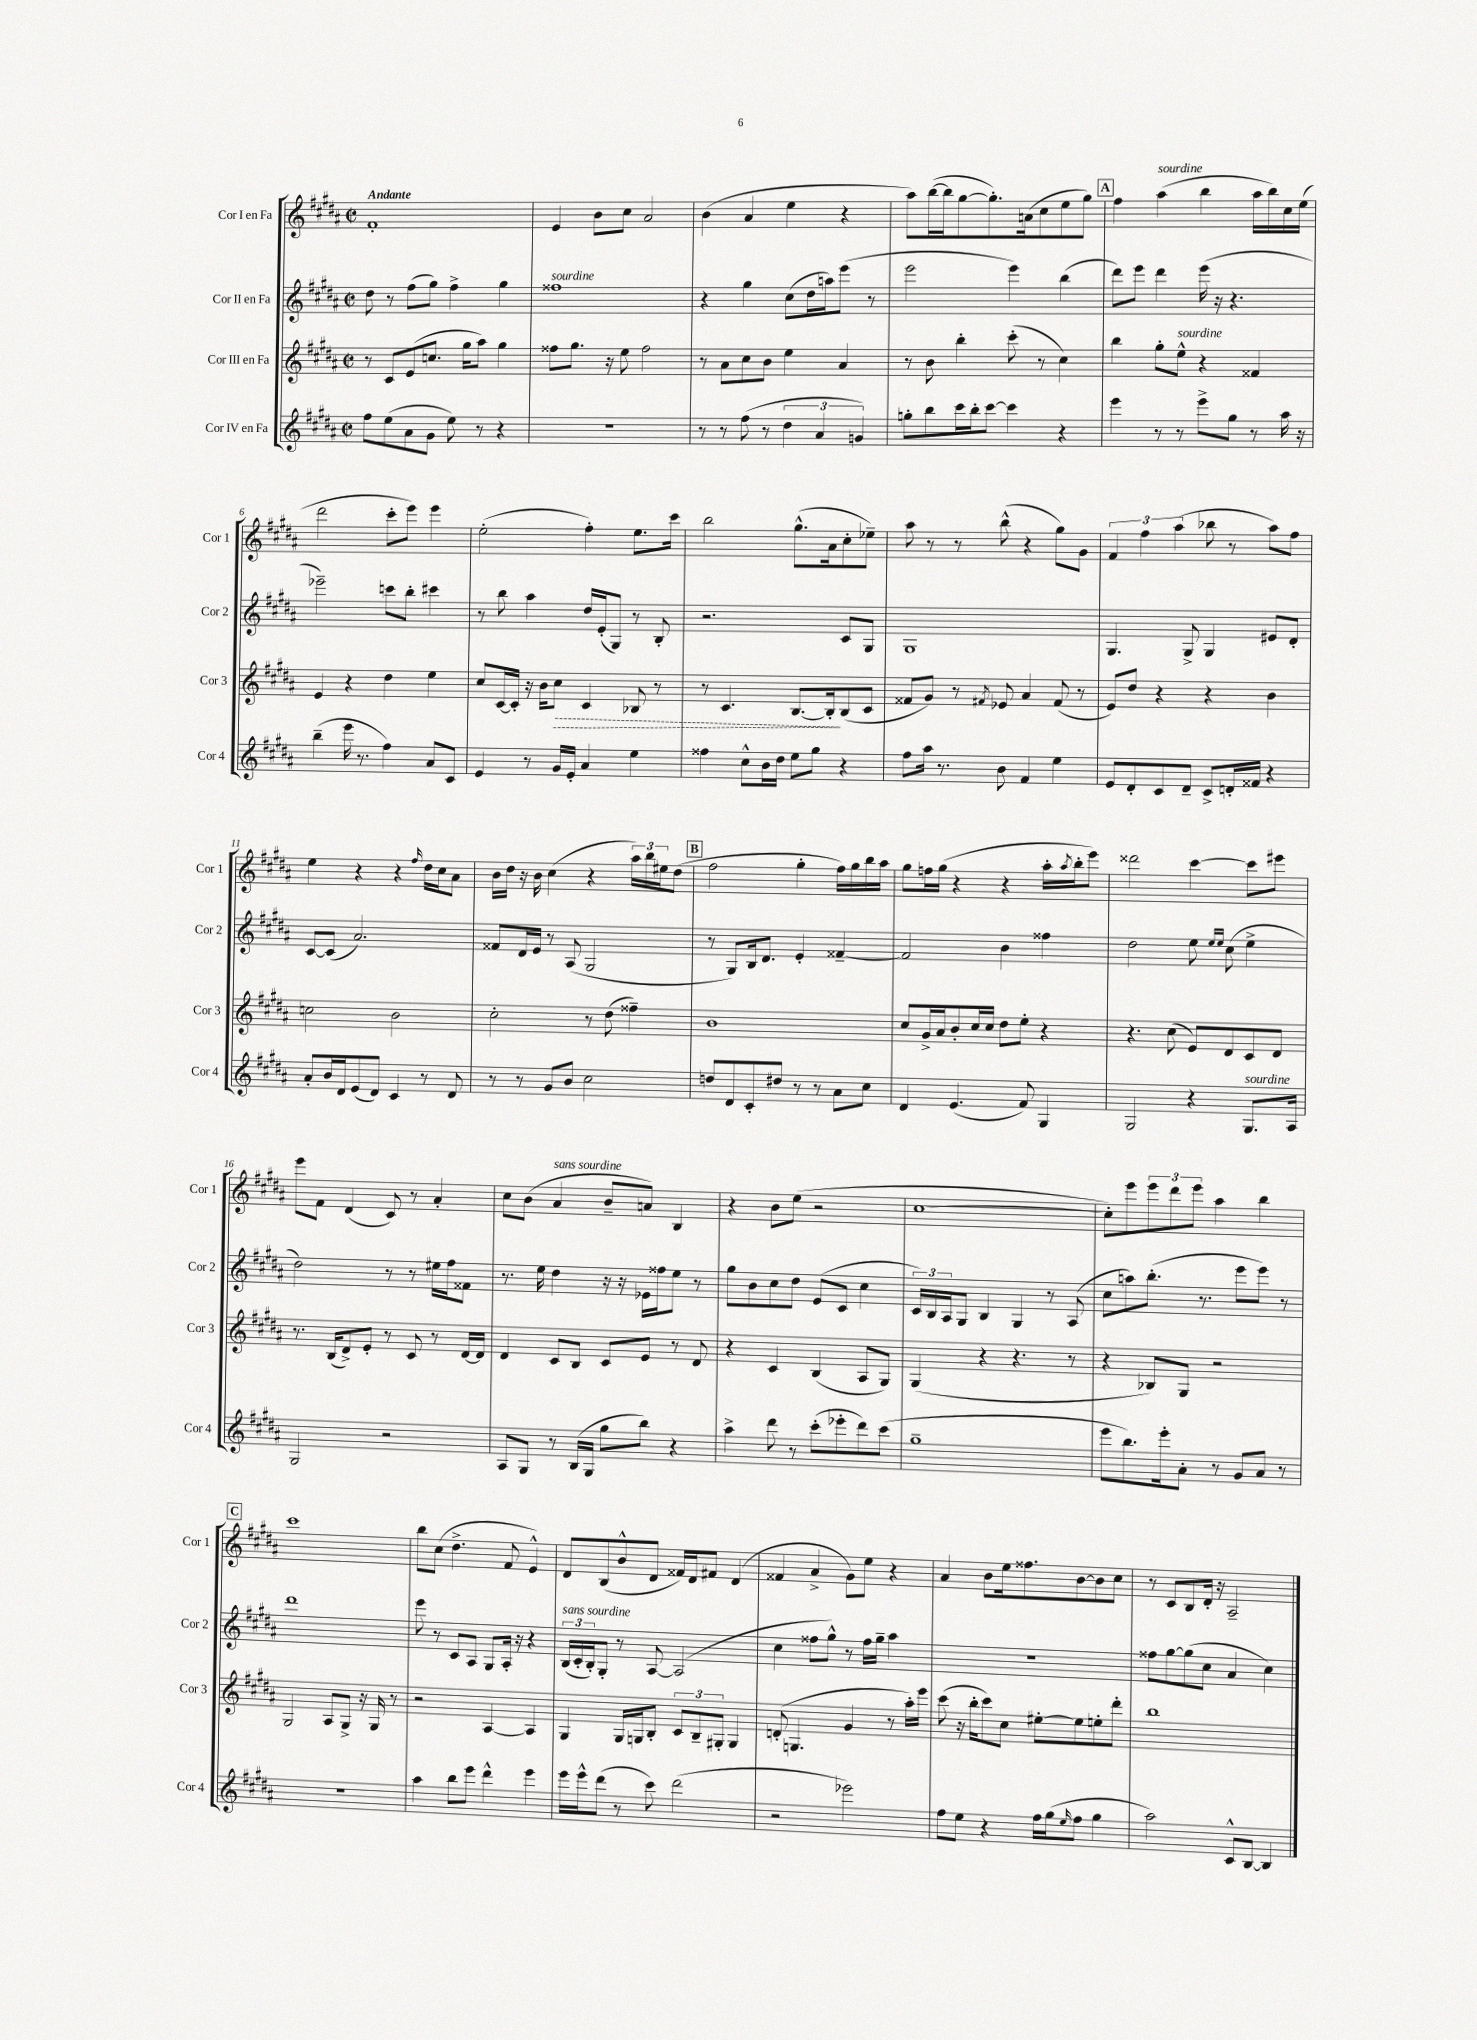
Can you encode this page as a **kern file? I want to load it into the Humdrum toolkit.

**kern	**kern	**dynam	**kern	**kern
*part4	*part3	*part3	*part2	*part1
*staff4	*staff3	*staff3	*staff2	*staff1
*I"Cor IV en Fa	*I"Cor III en Fa	*	*I"Cor II en Fa	*I"Cor I en Fa
*I'Cor 4	*I'Cor 3	*	*I'Cor 2	*I'Cor 1
*clefG2	*clefG2	*	*clefG2	*clefG2
*k[f#c#g#d#a#]	*k[f#c#g#d#a#]	*	*k[f#c#g#d#a#]	*k[f#c#g#d#a#]
*M2/2	*M2/2	*	*M2/2	*M2/2
*met(c|)	*met(c|)	*	*met(c|)	*met(c|)
=1	=1	=1	=1	=1
!	!	!	!	!LO:TX:a:B:t=Andante
8ff#\L	8r	.	8dd#\	1f#'
(8ee\	8c#/L	.	8r	.
8a#\	(8e/	.	(8ff#\L	.
8g#\J	8.ccn/J	.	8gg#\J)	.
8ee\)	.	.	4ff#^\	.
.	16gg#\KL	.	.	.
8r	8aa#\J)	.	.	.
4r	4gg#\	.	4gg#\	.
=2	=2	=2	=2	=2
!	!	!	!LO:TX:a:i:t=sourdine	!
1r	8ff##X\L	.	1ff##X	4e/
.	8.gg#\J	.	.	.
.	.	.	.	8b\L
.	16r	.	.	.
.	8ee\	.	.	8cc#\J
.	2ff##\	.	.	2a#/
=3	=3	=3	=3	=3
8r	8r	.	4r	(4b\
8r	8a#\L	.	.	.
(8ff#\	8cc#\	.	4gg#\	4a#/
8r	8b\J	.	.	.
6dd#\	4ee\	.	(8cc#\L	4ee\
.	.	.	16dd#\L	.
6a#/	.	.	.	.
.	.	.	16aan\J)	.
.	4a#/	.	(8eee\J	4r
6gn/)	.	.	.	.
.	.	.	8r	.
=4	=4	=4	=4	=4
8ggn'\L	8r	.	2eee\	8aa#\L)
8bb\	8b\	.	.	([16bb\L
.	.	.	.	16bb\J]
16ccc#\L	4bb'\	.	.	[8gg#\
16bb'\J	.	.	.	.
[8ccc#\J	.	.	.	8.gg#'\])
4ccc#\]	(8ccc#'\	.	4eee\)	.
.	.	.	.	(16an\k
.	8r	.	.	8cc#\
4r	4cc#\)	.	(4bb\	8ee\
.	.	.	.	8gg#\J)
!!LO:REH:place=s1:t=A
=5	=5	=5	=5	=5
4eee\	4bb\	.	8ddd#\L)	4ff#\
.	.	.	8eee\J	.
!	!	!	!	!LO:TX:a:i:t=sourdine
8r	8gg#'\L	.	4ddd#\	(4aa#\
!	!LO:TX:a:i:t=sourdine	!	!	!
8r	8ee^^\J	.	.	.
8eee^\L	4r	.	(16eee\	4bb\
.	.	.	16r	.
8gg#\J	.	.	4.r	.
8r	4f##X/	.	.	16aa#\LL
.	.	.	.	16bb\)
16aa#\	.	.	.	16cc#\
16r	.	.	.	(16ee\JJ
!!LO:LB:g=z
=6	=6	=6	=6	=6
(4bb~\	4e/	.	2eee-X~\)	2ddd#\
16eee\	4r	.	.	.
8.r	.	.	.	.
4ff#\)	4dd#\	.	8cccn\L	8ccc#'\L
.	.	.	8bb'\J	8eee\J)
8a#/L	4ee\	.	4ccc#X\	4eee\
8c#/J	.	.	.	.
=7	=7	=7	=7	=7
4e/	8cc#/L	.	8r	(2ee'\
.	[16c#/L	.	8bb\	.
.	16c#'/JJ]	.	.	.
8r	16r	.	4aa#\	.
.	16b\KL	.	.	.
!	!	!LO:HP:b	!	!
16g#/LL	8cc#\J	>	.	.
16e'/JJ	.	.	.	.
4a#/	4c#/	.	16dd#/LL	4ff#'\)
.	.	.	(16e'/J	.
.	.	.	8G#/J)	.
4ee\	8B-X/	.	8r	8.ee\L
.	8r	.	8B'/	.
.	.	.	.	16ccc#\Jk
=8	=8	=8	=8	=8
4ff##X\	8r	.	2.r	2bb\
.	4.c#/	.	.	.
8cc#^^\L	.	.	.	.
16b\L	.	.	.	.
16dd#\JJ	.	.	.	.
8ee\L	[8.B/L	.	.	(8.gg#^^\L
8gg#\J	.	.	.	.
.	16B'/k]	.	.	16a#\k
4r	(8B/	]	8c#/L	8cc#'\
.	8c#/J	.	8G#/J	8ee-X~\J)
=9	=9	=9	=9	=9
8ff#\L	8f##X/L	.	1G#	8aa#\
16aa#\Jk	8g#/J)	.	.	8r
8.r	.	.	.	.
.	8r	.	.	8r
.	8qf#X/	.	.	.
8b\	8e-X/	.	.	(8bb^^\
4f#/	4a#/	.	.	4r
4ee\	(8f#/	.	.	8gg#\L)
.	8r	.	.	8g#\J
=10	=10	=10	=10	=10
8e/L	8e/L)	.	4.G#/	6f#/
8d#'/	8dd#/J	.	.	.
.	.	.	.	6ff#\
8c#/	4r	.	.	.
.	.	.	.	(6aa#\
8d#~/J	.	.	8G#^/	.
8c#^/L	4r	.	4G#/	8bb-X\
16dn'/L	.	.	.	8r
16f##X/JJ	.	.	.	.
4r	4b\	.	8e#X/L	8aa#\L)
.	.	.	8d#'/J	8ff#\J
!!LO:LB:g=z
=11	=11	=11	=11	=11
8a#'/L	2ccn\	.	[8c#/L	4ee\
16b/L	.	.	(8c#/J]	.
16d#/J	.	.	.	.
(8e/	.	.	2.a#/)	4r
8d#/J)	.	.	.	.
4c#/	2b\	.	.	4r
.	.	.	.	16qqff#/
8r	.	.	.	16dd#\LL
.	.	.	.	16cc#\J
8d#/	.	.	.	8a#\J
=12	=12	=12	=12	=12
8r	2cc#'\	.	8f##X/L	16b\LL
.	.	.	.	16dd#\JJ
8r	.	.	16d#/L	16r
.	.	.	16e/JJ	16b\
8g#/L	.	.	8r	(4cc#\
8b/J	.	.	(8A#/	.
2cc#\	8r	.	2G#/	4r
.	(8dd#\	.	.	.
.	4ff##X~\)	.	.	24aa#\LL)
.	.	.	.	24bb\
.	.	.	.	24ee#X\J
.	.	.	.	(8dd#\J
!!LO:REH:place=s1:t=B
=13	=13	=13	=13	=13
8ddn/L	1b	.	8r	2ff#\
8d#/	.	.	8G#/L)	.
8c#'/	.	.	16B/k	.
.	.	.	8.d#/J	.
8dd#X/J	.	.	.	.
8r	.	.	4e'/	4gg#'\
8r	.	.	.	.
8a#\L	.	.	[4f##X~/	16ff#\LL)
.	.	.	.	16gg#\
8cc#\J	.	.	.	16bb\
.	.	.	.	16aa#\JJ
=14	=14	=14	=14	=14
4d#/	8cc#/L	.	2f##/]	8gg#\L
.	16g#^/L	.	.	16ffn\L
.	16a#/J	.	.	(16gg#\JJ
(4.e/	8b'/	.	.	4r
.	16cc#/L	.	.	.
.	16cc#/JJ	.	.	.
.	8dd#\L	.	4b\	4r
8f#/)	8ee'\J	.	.	.
4G#/	4r	.	4ff##X\	16aa#'\LL
.	.	.	.	8qaa#/
.	.	.	.	16bb'\J
.	.	.	.	8eee\J)
=15	=15	=15	=15	=15
2G#/	4.r	.	2dd#\	2ddd##X\
.	(8cc#\	.	.	.
4r	8e/L)	.	8ee\	[4ccc#\
.	.	.	16qqee/LL	.
.	.	.	16qqee/JJ	.
.	8d#/	.	(8cc#\	.
!LO:TX:a:i:t=sourdine	!	!	!	!
8.G#/L	8c#/	.	4ee^\	8ccc#\L]
.	8d#/J	.	.	8eee#X\J
16A#/Jk	.	.	.	.
!!LO:LB:g=z
=16	=16	=16	=16	=16
2G#/	8.r	.	2dd#\)	8eee\L
.	.	.	.	8f#\J
.	(16B/KL	.	.	.
.	8d#^/)	.	.	(4d#/
.	8e'/J	.	.	.
2r	8r	.	8r	8c#/)
.	8c#/	.	8r	8r
.	8r	.	16ee#X\LL	4a#'/
.	.	.	16ff#\J	.
.	[16d#/LL	.	8f##X\J	.
.	16d#/JJ]	.	.	.
=17	=17	=17	=17	=17
8A#/L	4d#/	.	8.r	8cc#\L
8G#/J	.	.	.	(8b\J
.	.	.	16ee\	.
!	!	!	!	!LO:TX:a:i:t=sans sourdine
8r	8c#/L	.	4dd#\	4a#/
(16B/LL	8B/J	.	.	.
16G#/JJ	.	.	.	.
8gg#\L	8c#/L	.	16r	8b~/L
.	.	.	16r	.
8bb\J)	8e/J	.	16e-X\LL	8an/J)
.	.	.	16ff##X\J	.
4r	8r	.	8ee\J	4B/
.	8d#/	.	8r	.
=18	=18	=18	=18	=18
4aa#^\	4r	.	8gg#\L	4r
.	.	.	8b\	.
8ddd#\	4c#/	.	8cc#\	8b\L
8r	.	.	8dd#\J	(8ee\J
(8ccc#'\L	(4B/	.	(8e/L	2r
8eee-X'\	.	.	8c#/J	.
8ddd#\)	8A#/L	.	4cc#\	.
(8ccc#\J	8G#/J)	.	.	.
=19	=19	=19	=19	=19
1gg#~	(4G#/	.	24c#/LL)	[1cc#
.	.	.	24B/	.
.	.	.	24A#/J	.
.	.	.	8G#/J	.
.	4r	.	4B/	.
.	4.r	.	4G#/	.
.	.	.	8r	.
.	8r	.	(8A#/	.
=20	=20	=20	=20	=20
8eee\L	4r	.	8cc#\L	8cc#'\L])
8.bb\)	.	.	8aan\)	8eee\
.	8B-X/L)	.	(8.bb'\J	12eee\
16eee'\k	.	.	.	.
.	.	.	.	12ddd#\
8a#'\J	8G#/J	.	.	.
.	.	.	.	12eee\J
.	.	.	8.r	.
8r	2r	.	.	4aa#\
8g#/L	.	.	8eee\L	.
8a#/J	.	.	8eee\J)	4bb\
8r	.	.	8r	.
!!LO:LB:g=z
!!LO:REH:place=s1:t=C
=21	=21	=21	=21	=21
1r	2G#/	.	1ddd#	1ccc#
.	8A#/L	.	.	.
.	8G#^/J	.	.	.
.	16r	.	.	.
.	16G#/	.	.	.
.	8r	.	.	.
=22	=22	=22	=22	=22
4aa#\	2r	.	8eee\	8bb\L
.	.	.	8r	(8cc#\J
8bb\L	.	.	8c#/L	4.dd#^\
8eee\J	.	.	8A#/J	.
4ddd#^^\	[4A#/	.	8G#/L	.
.	.	.	16A#'/Jk	8f#/
.	.	.	16r	.
4eee\	4A#/]	.	4r	4e^^/)
=23	=23	=23	=23	=23
!	!	!	!LO:TX:a:i:t=sans sourdine	!
16eee\LL	4G#/	.	(24B/LL	8d#/L
.	.	.	24c#'/	.
16eee^^\J	.	.	.	.
.	.	.	24B'/J)	.
(8ddd#\J	.	.	8G#'/J	(8B/
8r	16G#/LL	.	8r	8b^^/
.	16Gn/J	.	.	.
8ccc#\)	8B'/J	.	[8A#/	8d#/J
(2ddd#\	12c#/L	.	(2A#/]	16f##X/LL)
.	.	.	.	16d#/J
.	12B~/	.	.	.
.	.	.	.	8f#X/J
.	12G#X'/J	.	.	.
.	4G#/	.	.	(4d#/
=24	=24	=24	=24	=24
2r	(8dn'/	.	4cc#\	4f##X/
.	4.Gn/	.	.	.
.	.	.	8ff##X\L	4a#^/
.	.	.	8gg#^^\J)	.
2eee-X\)	4g#/	.	8r	8g#\L)
.	.	.	16ff##\LL	8ee\J
.	.	.	16gg#~\JJ	.
.	8r	.	4aa#\	4r
.	16aa#'\LL)	.	.	.
.	16eee\JJ	.	.	.
=25	=25	=25	=25	=25
8ff#\L	(8ccc#\	.	1r	4a#/
8ee\J	16r	.	.	.
.	16bb'\KL	.	.	.
4r	8ccc#\)	.	.	8b\L
.	8cc#\J	.	.	16ee\k
.	.	.	.	8.ff##X\
16ff#\LL	[8ee#X'\L	.	.	.
(16gg#\J	.	.	.	.
16qqee/	.	.	.	.
8ff#\J	8ee#\]	.	.	[8b\
4gg#\	8een'\	.	.	8b\]
.	8ddd#'\J	.	.	8cc#\J
=26	=26	=26	=26	=26
2aa#\)	1bb	.	8ff##X\L	8r
.	.	.	[8gg#\	8c#/L
.	.	.	(8gg#\]	8B/
.	.	.	8cc#\J	16d#'/Jk
.	.	.	.	16r
8c#^^/L	.	.	4a#/	2A#~/
[8B/J	.	.	.	.
4B/]	.	.	4cc#\)	.
==	==	==	==	==
*-	*-	*-	*-	*-
